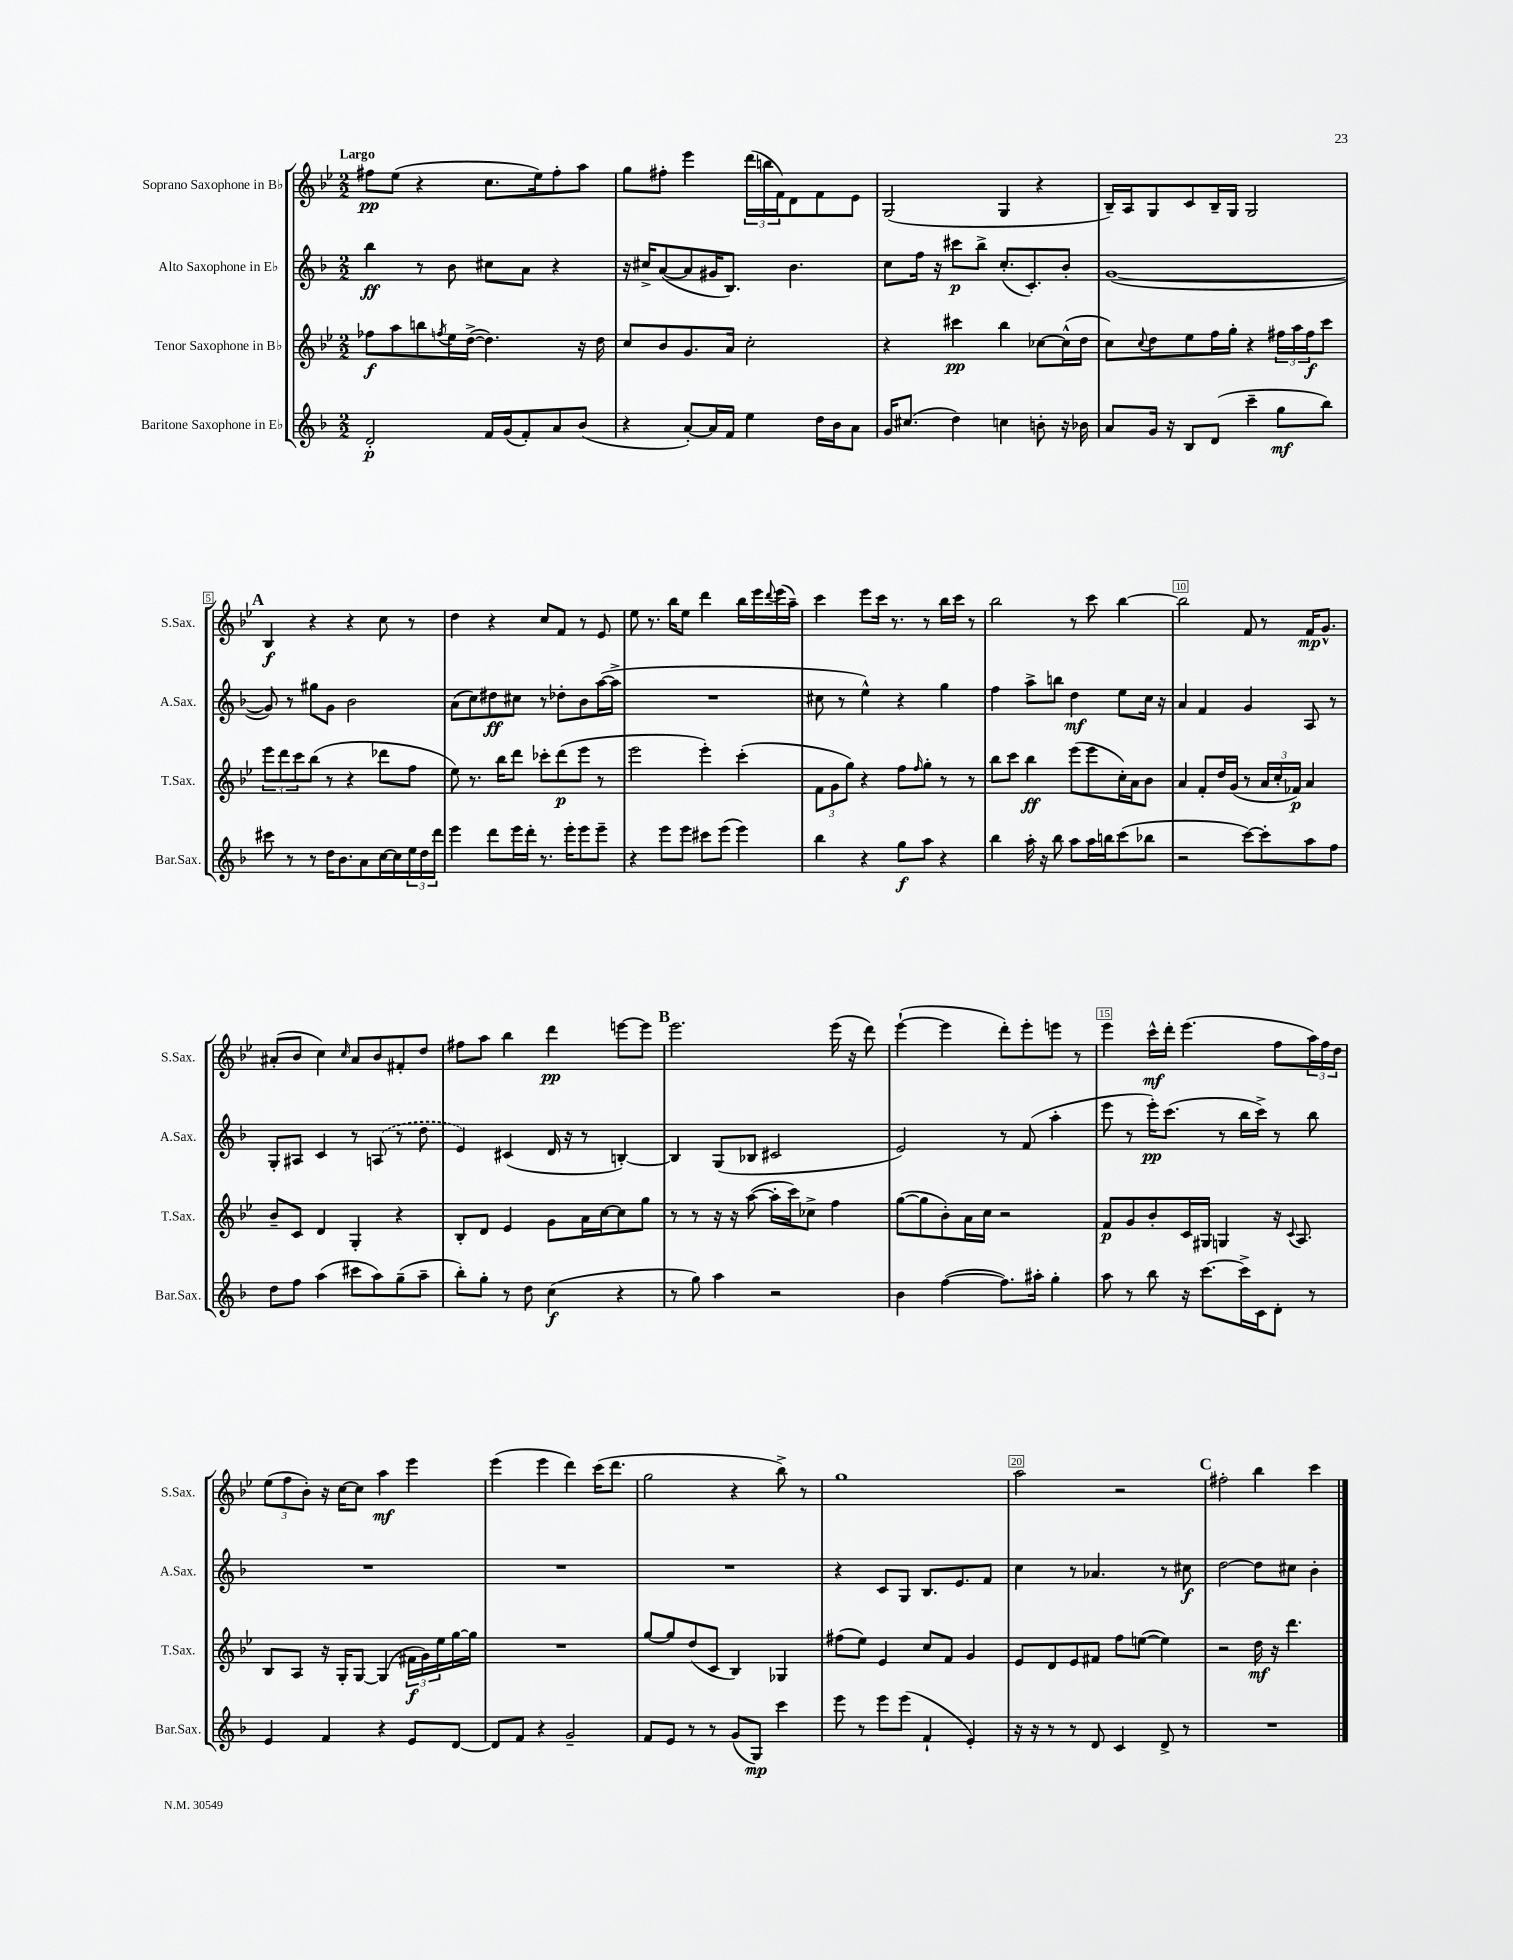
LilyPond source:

<<
\new StaffGroup <<
\new Staff = "s0" \with { instrumentName = "Soprano Saxophone in Bb" shortInstrumentName = "S.Sax." } {
    \clef treble \key bes \major \numericTimeSignature \time 2/2 \tempo "Largo"
    fis''8\pp ees''8( r4 c''8. ees''16) fis''8-. a''8 |
    g''8 fis''8-. ees'''4 \tuplet 3/2 { d'''16( b''16 f'16) } d'8 f'8 ees'8 |
    g2( g4 r4 |
    bes16--) a16 g8 c'8 bes16-- g16 g2 |
    \mark \markup { \bold "A" } bes4\f r4 r4 c''8 r8 |
    d''4 r4 c''8 f'8 r8 ees'8 |
    ees''8 r8. bes''16 ees''8 d'''4 bes''16 ees'''16 \appoggiatura { d'''8 } ees'''16( a''16--) |
    c'''4 ees'''8 c'''16 r8. r8 bes''16 c'''16 r8 |
    bes''2 r8 c'''8 bes''4~ |
    bes''2 f'8 r8 f'16\mp g'8.-^ |
    ais'8-.( bes'8 c''4) \grace { c''16 } ais'8 bes'8 fis'8-. d''8 |
    fis''8 a''8 bes''4 d'''4\pp e'''8~ e'''8 |
    \mark \markup { \bold "B" } ees'''2. ees'''16( r16 d'''8) |
    ees'''4~-!( ees'''4 d'''8-.) ees'''8-. e'''8 r8 |
    ees'''4 c'''16-^\mf d'''16-. ees'''4.( f''8 \tuplet 3/2 { a''16) f''16 d''16 } |
    \tuplet 3/2 { ees''8( f''8 bes'8-.) } r16 c''16~ c''8 a''4\mf ees'''4 |
    ees'''4( ees'''4 d'''4) c'''16( d'''8. |
    g''2 r4 bes''8->) r8 |
    g''1 |
    a''2 r2 |
    \mark \markup { \bold "C" } fis''2-. bes''4 c'''4 \bar "|." |
}
\new Staff = "s1" \with { instrumentName = "Alto Saxophone in Eb" shortInstrumentName = "A.Sax." } {
    \clef treble \key f \major \numericTimeSignature \time 2/2
    bes''4\ff r8 bes'8 cis''8 a'8 r4 |
    r16 cis''16-> a'8~( a'8 gis'16 bes8.) bes'4. |
    c''8 f''16 r16 cis'''8\p bes''8-> c''8.-.( c'8.-.) bes'8-. |
    g'1~( |
    \mark \markup { \bold "A" } g'8) r8 gis''8 g'8 bes'2 |
    a'8( c''8) dis''8\ff cis''8 r8 des''8-. bes'8 a''16~( a''16-> |
    R1 |
    cis''8 r8 e''4-^) r4 g''4 |
    f''4 a''8-> b''8 d''4\mf e''8 c''16 r16 |
    a'4 f'4 g'4 a8 r8 |
    g8-. ais8 c'4 r8 \once \slurDashed a8( r8 d''8 |
    e'4) cis'4( d'16 r16 r8 b4~-.) |
    \mark \markup { \bold "B" } b4 g8( bes8 cis'2 |
    e'2) r8 f'8( a''4-. |
    e'''8 r8 e'''16-.\pp) c'''8.( r8 bes''16 c'''16->) r8 bes''8 |
    R1 |
    R1 |
    R1 |
    r4 c'8 g8 bes8. e'8. f'8 |
    c''4 r8 aes'4. r8 cis''8\f |
    \mark \markup { \bold "C" } d''2~ d''8 cis''8 bes'4-. \bar "|." |
}
\new Staff = "s2" \with { instrumentName = "Tenor Saxophone in Bb" shortInstrumentName = "T.Sax." } {
    \clef treble \key bes \major \numericTimeSignature \time 2/2
    fes''8\f a''8 b''8 \acciaccatura { f''8 } ees''16 d''16~->( d''4.) r16 d''16 |
    c''8 bes'8 g'8. a'16 c''2-. |
    r4 cis'''4\pp bes''4 ces''8~ ces''16-^( d''16 |
    c''8) \appoggiatura { c''8 } d''8 ees''8 f''16 g''16-. r4 \tuplet 3/2 { fis''16 a''16 fis''16\f } c'''8 |
    \mark \markup { \bold "A" } \tuplet 3/2 { ees'''8 d'''8 c'''8 } bes''8( r8 r4 des'''8 f''8 |
    ees''8) r8. bes''16 d'''8 ces'''8-. d'''8\p( ees'''8 r8 |
    ees'''2 ees'''4-.) c'''4-.( |
    \tuplet 3/2 { f'8 g'8 g''8) } r4 f''8 \grace { f''16 } g''8-. r8 r8 |
    bes''8 c'''8 bes''4\ff ees'''8( ees'''8 c''16-.) a'16 bes'8 |
    a'4 f'8-. d''16 g'16( r8 \tuplet 3/2 { a'16 c''16-. fes'16\p) } a'4 |
    bes'8-- c'8 d'4 g4-. r4 |
    bes8-. d'8 ees'4 g'8 a'16 c''16~ c''8 g''8 |
    \mark \markup { \bold "B" } r8 r8 r16 r16 a''8~( a''16-. c'''16) ces''8-> f''4 |
    g''8~( g''8 bes'8-.) a'16 c''16 r2 |
    f'8\p g'8 bes'8-. c'16 gis16 g4 r16 \appoggiatura { c'8 } a8. |
    bes8 a8 r16 g16-. g8~ g4( \tuplet 3/2 { fis'16\f g'16) ees''16 } g''16~ g''16 |
    R1 |
    g''8~ g''8 d''8( c'8 bes4) ges4 |
    fis''8( ees''8) ees'4 c''8 f'8 g'4 |
    ees'8 d'8 ees'8 fis'8 f''8 e''8~( e''4) |
    \mark \markup { \bold "C" } r2 d''16\mf r16 d'''4. \bar "|." |
}
\new Staff = "s3" \with { instrumentName = "Baritone Saxophone in Eb" shortInstrumentName = "Bar.Sax." } {
    \clef treble \key f \major \numericTimeSignature \time 2/2
    d'2-.\p f'16 g'16( f'8-.) a'8 bes'8( |
    r4 a'8~-.) a'16 f'16 e''4 d''16 bes'16 a'8 |
    g'16 cis''8.( d''4) c''4 b'8-. r16 bes'16 |
    a'8 g'16 r16 bes8 d'8( c'''4-- g''8\mf bes''8) |
    \mark \markup { \bold "A" } cis'''8 r8 r8 d''16 bes'8. a'8 c''16~ c''16 \tuplet 3/2 { e''16 d''16 d'''16 } |
    e'''4 d'''8 e'''16 d'''16-. r8. e'''16-. e'''8 e'''8-- |
    r4 e'''8 e'''8 cis'''8 e'''8( e'''4) |
    bes''4 r4 g''8\f a''8 r4 |
    bes''4 a''16-. r16 bes''8 a''8 a''16 b''16 c'''8( bes''8 |
    r2 c'''8~) c'''8-. a''8 f''8 |
    d''8 f''8 a''4( cis'''8 a''8) g''8--( a''8-- |
    bes''8-.) g''8-. r8 d''8 c''4\f( r4 |
    \mark \markup { \bold "B" } r8 g''8) a''4 r2 |
    bes'4 f''4~( f''8.) ais''16-. g''4-. |
    a''8 r8 bes''8 r16 c'''8.~ c'''16-> c'16 d'8-. r8 |
    e'4 f'4 r4 e'8 d'8~ |
    d'8 f'8 r4 g'2-- |
    f'8 e'8 r8 r8 g'8( g8\mp) c'''4 |
    e'''8 r8 e'''8 e'''8( f'4-! e'4-.) |
    r16 r16 r8 r8 d'8 c'4 d'8-> r8 |
    \mark \markup { \bold "C" } R1 \bar "|." |
}
>>
>>
\layout { \context { \Score \override BarNumber.break-visibility = ##(#f #t #t) barNumberVisibility = #(every-nth-bar-number-visible 5) \override BarNumber.stencil = #(make-stencil-boxer 0.1 0.3 ly:text-interface::print) } }
